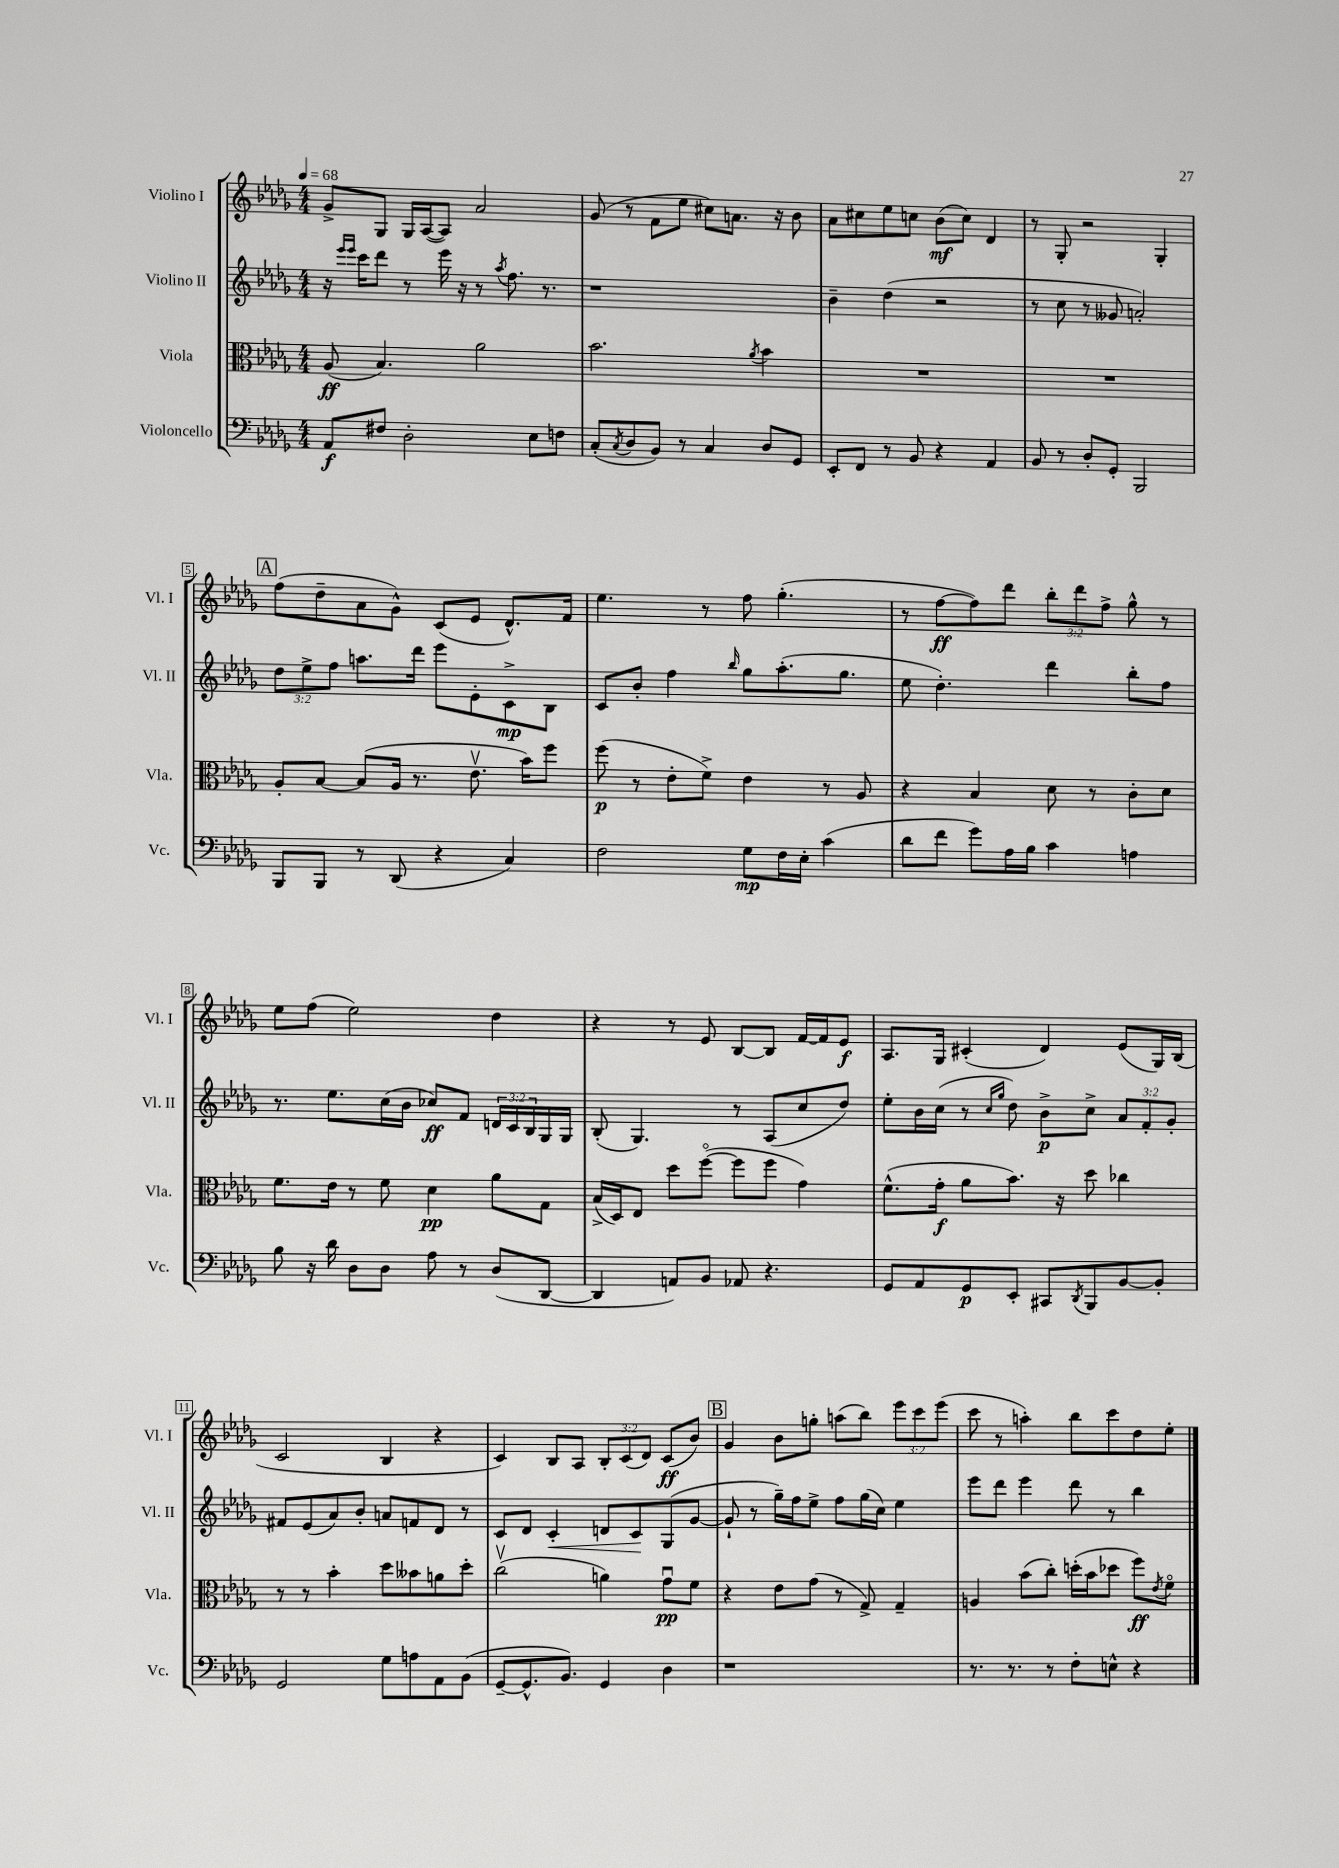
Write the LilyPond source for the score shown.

<<
\new StaffGroup <<
\new Staff = "s0" \with { instrumentName = "Violino I" shortInstrumentName = "Vl. I" } {
    \clef treble \key des \major \numericTimeSignature \time 4/4 \override Staff.TupletNumber.text = #tuplet-number::calc-fraction-text \tempo 4 = 68
    ges'8-> ges8 ges16 aes16~( aes8) aes'2 |
    ges'8( r8 f'8 ees''8 cis''8) a'8. r16 bes'8 |
    aes'8 cis''8 ees''8 c''8 bes'8\mf( c''8) des'4 |
    r8 ges8-. r2 ges4-. |
    \mark \markup { \box "A" } f''8( des''8-- aes'8 ges'8-^) c'8( ees'8 des'8.-^) f'16 |
    ees''4. r8 f''8 ges''4.-.( |
    r8 f''8~\ff f''8) des'''8 \tuplet 3/2 { bes''8-. des'''8 f''8-> } ges''8-^ r8 |
    ees''8 f''8( ees''2) des''4 |
    r4 r8 ees'8 bes8~ bes8 f'16~ f'16 ees'8\f |
    aes8. ges16 cis'4-.( des'4) ees'8( ges16) bes16( |
    c'2 bes4 r4 |
    c'4) bes8 aes8 \tuplet 3/2 { bes8-. c'8( des'8) } c'8\ff( bes'8) |
    \mark \markup { \box "B" } ges'4 bes'8 g''8-. a''8( bes''8) \tuplet 3/2 { ees'''8 c'''8 ees'''8( } |
    c'''8 r8 a''4-.) bes''8 c'''8 des''8 ees''8-. \bar "|." |
}
\new Staff = "s1" \with { instrumentName = "Violino II" shortInstrumentName = "Vl. II" } {
    \clef treble \key des \major \numericTimeSignature \time 4/4 \override Staff.TupletNumber.text = #tuplet-number::calc-fraction-text
    r16 \grace { ees'''16 ees'''16 } c'''16 des'''8 r8 ees'''16 r16 r8 \acciaccatura { aes''8 } f''8. r8. |
    r1 |
    bes'4-- des''4( r2 |
    r8 c''8 r8 geses'8 a'2-.) |
    \mark \markup { \box "A" } \tuplet 3/2 { des''8 ees''8-> f''8 } a''8. des'''16 ees'''8 ees'8-. c'8->\mp bes8 |
    c'8 bes'8-. f''4 \grace { bes''16 } ges''8 aes''8.-.( ges''8. |
    ees''8 des''4.-.) des'''4 bes''8-. f''8 |
    r8. ees''8. c''16( bes'16 ces''8\ff) f'8 \tuplet 3/2 { d'16 c'16 bes16 } ges16 ges16 |
    bes8-.( ges4.) r8 aes8( c''8 des''8) |
    ees''8-. bes'16 c''16( r8 \grace { c''16 ges''16 } des''8) bes'8->\p c''8-> \tuplet 3/2 { aes'8 f'8-. ges'8-. } |
    fis'8 ees'8( aes'8) bes'8-. a'8 f'8 des'8 r8 |
    c'8 des'8 c'4-.\< d'8 c'8\! ges8( ges'8~ |
    \mark \markup { \box "B" } ges'8-! r8 ges''16--) f''16 ees''8-> f''8 ges''16( c''16) ees''4 |
    ees'''8 des'''8 ees'''4 des'''8 r8 bes''4 \bar "|." |
}
\new Staff = "s2" \with { instrumentName = "Viola" shortInstrumentName = "Vla." } {
    \clef alto \key des \major \numericTimeSignature \time 4/4
    aes8\ff( bes4.) aes'2 |
    bes'2. \acciaccatura { aes'8 } bes'4 |
    R1 |
    R1 |
    \mark \markup { \box "A" } aes8-. bes8~ bes8( aes16 r8. ees'8.\upbow bes'16) f''8 |
    f''8\p( r8 ees'8-. f'8->) ees'4 r8 aes8 |
    r4 bes4 des'8 r8 c'8-. des'8 |
    f'8. ees'16 r8 f'8 des'4\pp aes'8 ges8 |
    bes16->( des16) ees8 des''8 f''8~\flageolet( f''8 f''8 ges'4) |
    f'8.-^( ges'16-.\f aes'8 bes'8.) r16 des''8 ces''4 |
    r8 r8 bes'4-. des''8 beses'8 a'8 des''8-. |
    c''2\upbow( a'4) ges'8\downbow\pp f'8 |
    \mark \markup { \box "B" } r4 ees'8 ges'8( r8 ges8->) ges4-- |
    a4 bes'8( c''8-.) d''16-.( bes'16 des''8 f''8\ff) \acciaccatura { ees'8 } f'8\flageolet \bar "|." |
}
\new Staff = "s3" \with { instrumentName = "Violoncello" shortInstrumentName = "Vc." } {
    \clef bass \key des \major \numericTimeSignature \time 4/4
    aes,8\f fis8 des2-. ees8 f8 |
    c8-.( \acciaccatura { c8 } des8 bes,8) r8 c4 des8 ges,8 |
    ees,8-. f,8 r8 bes,8 r4 aes,4 |
    bes,8 r8 des8-. ges,8-. bes,,2 |
    \mark \markup { \box "A" } bes,,8 bes,,8 r8 des,8( r4 c4) |
    f2 ges8\mp f16 ees16-. c'4( |
    des'8 f'8 ges'8) aes16 bes16 c'4 a4 |
    bes8 r16 des'16 des8 des8 aes8 r8 des8( des,8~ |
    des,4 a,8) bes,8 aes,8 r4. |
    ges,8 aes,8 ges,8\p ees,8-. cis,8 \acciaccatura { des,8 } bes,,8 bes,8~ bes,8-. |
    ges,2 ges8 a8 aes,8 bes,8( |
    ges,8~-- ges,8.-^ bes,8.) ges,4 des4 |
    \mark \markup { \box "B" } r1 |
    r8. r8. r8 f8-. e8-^ r4 \bar "|." |
}
>>
>>
\layout { \context { \Score \override BarNumber.stencil = #(make-stencil-boxer 0.1 0.3 ly:text-interface::print) } }
